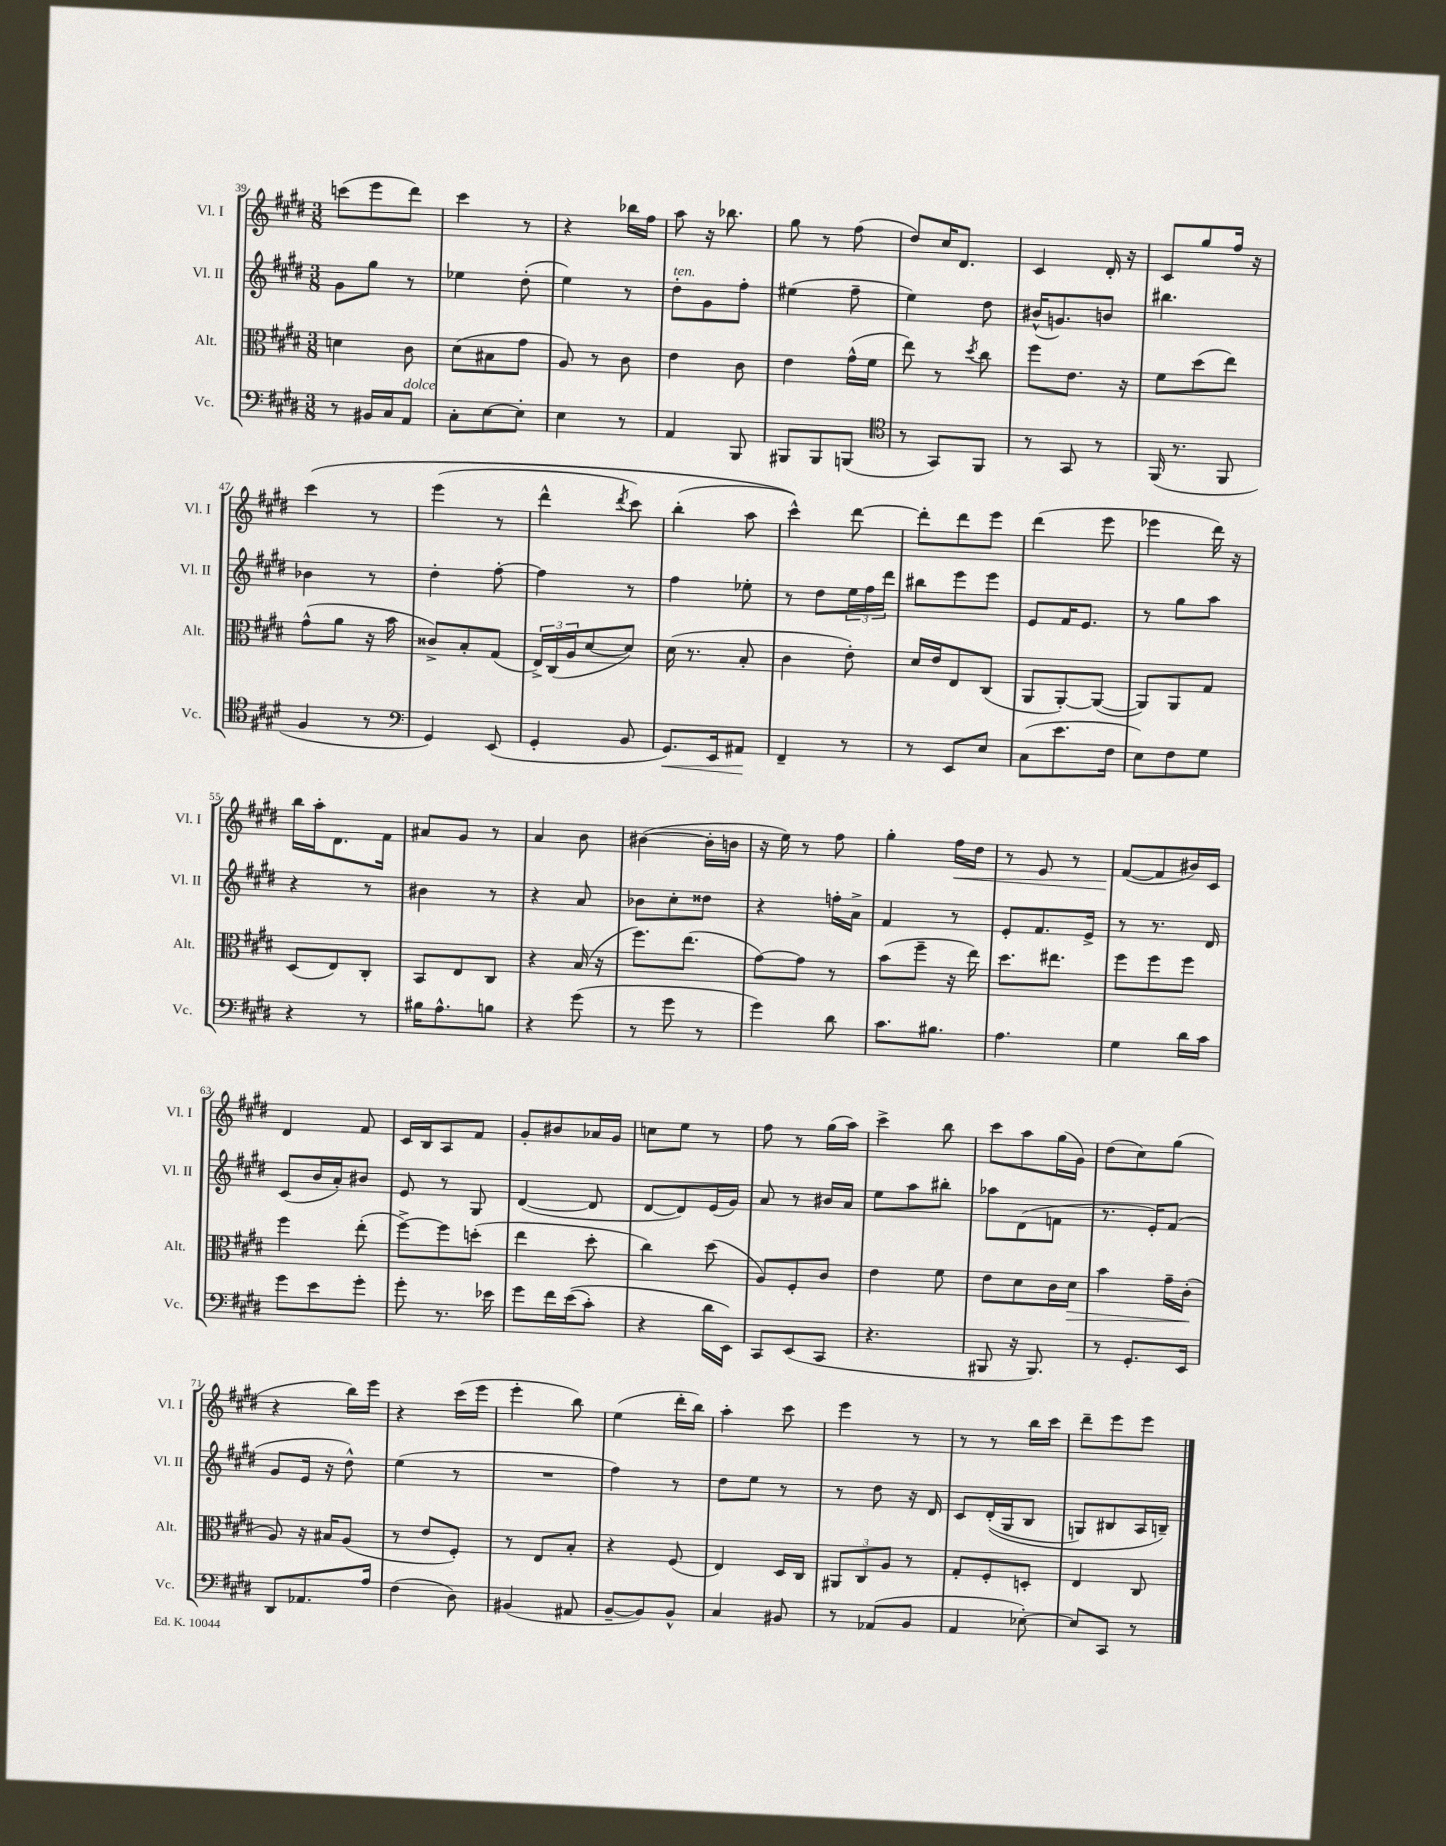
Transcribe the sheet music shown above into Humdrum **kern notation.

**kern	**dynam	**kern	**dynam	**kern	**kern	**dynam
*part4	*part4	*part3	*part3	*part2	*part1	*part1
*staff4	*staff4	*staff3	*staff3	*staff2	*staff1	*staff1
*I"Vc.	*	*I"Alt.	*	*I"Vl. II	*I"Vl. I	*
*I'Vc.	*	*I'Alt.	*	*I'Vl. II	*I'Vl. I	*
*clefF4	*	*clefC3	*	*clefG2	*clefG2	*
*k[f#c#g#d#]	*	*k[f#c#g#d#]	*	*k[f#c#g#d#]	*k[f#c#g#d#]	*
*M3/8	*	*M3/8	*	*M3/8	*M3/8	*
=39	=39	=39	=39	=39	=39	=39
8r	.	4dn\	.	8g#\L	(8cccn\L	.
16BB#X/LL	.	.	.	8gg#\J	8eee\	.
16C#/J	.	.	.	.	.	.
!LO:TX:a:i:t=dolce	!	!	!	!	!	!
8AA/J	.	8c#\	.	8r	8ddd#\J)	.
=40	=40	=40	=40	=40	=40	=40
8C#'\L	.	(8d#\L	.	4ee-X\	4ccc#\	.
[8E\	.	8B#X\	.	.	.	.
8E'\J]	.	8g#\J	.	(8dd#'\	8r	.
=41	=41	=41	=41	=41	=41	=41
4E\	.	8A/)	.	4ee\)	4r	.
.	.	8r	.	.	.	.
8r	.	8c#\	.	8r	16bb-X\LL	.
.	.	.	.	.	16ff#\JJ	.
=42	=42	=42	=42	=42	=42	=42
!	!	!	!	!LO:TX:a:i:t=ten.	!	!
4AA/	.	4e\	.	8dd#'\L	8aa\	.
.	.	.	.	8g#\	16r	.
.	.	.	.	.	8.bb-X\	.
8BBB/	.	8c#\	.	8ff#'\J	.	.
=43	=43	=43	=43	=43	=43	=43
8BBB#X/L	.	4e\	.	(4ee#X\	8gg#\	.
8BBB#/	.	.	.	.	8r	.
(8BBBn/J	.	(16g#^^\LL	.	8ff#~\	(8ff#\	.
.	.	16f#\JJ	.	.	.	.
=44	=44	=44	=44	=44	=44	=44
*clefC4	*	*	*	*	*	*
8r	.	8ee\)	.	4ee\)	8dd#/L)	.
8GG#/L)	.	8r	.	.	16cc#/K	.
.	.	.	.	.	8.d#/J	.
.	.	8qdd#/	.	.	.	.
8FF#/J	.	8cc#\	.	8dd#\	.	.
=45	=45	=45	=45	=45	=45	=45
8r	.	8ff#\L	.	(16b#X^^/KL	4c#/	.
.	.	.	.	8.gn/)	.	.
8GG#/	.	8.e\J	.	.	.	.
8r	.	.	.	8bn/J	16d#'/	.
.	.	16r	.	.	16r	.
=46	=46	=46	=46	=46	=46	=46
(16FF#/	.	8f#\L	.	4.bb#X\	8c#/L	.
8.r	.	.	.	.	.	.
.	.	(8dd#\	.	.	8gg#/	.
8FF#/	.	8ee\J)	.	.	16ff#/Jk	.
.	.	.	.	.	16r	.
!!LO:LB:g=z
=47	=47	=47	=47	=47	=47	=47
4F#/	.	(8g#^^\L	.	4b-X\	(4ccc#\	.
.	.	8a\J	.	.	.	.
8r	.	16r	.	8r	8r	.
.	.	16b\	.	.	.	.
=48	=48	=48	=48	=48	=48	=48
*clefF4	*	*	*	*	*	*
4GG#/)	.	8c##X^/L)	.	4dd#'\	(4eee\	.
.	.	8B'/	.	.	.	.
(8EE/	.	(8G#/J	.	[8ff#'\	8r	.
=49	=49	=49	=49	=49	=49	=49
4GG#'/	.	24E^/LL)	.	4ff#\]	4ddd#^^\	.
.	.	(24C#/	.	.	.	.
.	.	24A/J	.	.	.	.
.	.	[8d#/	.	.	.	.
.	.	.	.	.	8qddd#/	.
8BB/	.	8d#/J])	.	8r	8ccc#\)	.
=50	=50	=50	=50	=50	=50	=50
!	!LO:HP:b	!	!	!	!	!
8.GG#/L)	<	(16d#\	.	4ff#\	(4bb'\	.
.	.	8.r	.	.	.	.
16EE/k	.	.	.	.	.	.
8AA#X/J	.	8B'/	.	8ee-X'\	8aa\	.
.	[	.	.	.	.	.
=51	=51	=51	=51	=51	=51	=51
4FF#~/	.	4c#\	.	8r	4ccc#^^\))	.
.	.	.	.	8dd#\L	.	.
8r	.	8e'\)	.	24ee\L	[8ddd#\	.
.	.	.	.	24ff#\	.	.
.	.	.	.	24ddd#\JJ	.	.
=52	=52	=52	=52	=52	=52	=52
8r	.	16d#/LL	.	8bb#X\L	8ddd#'\L]	.
.	.	16e/J	.	.	.	.
8EE/L	.	8E/	.	8eee\	8ddd#\	.
8E/J	.	(8C#/J	.	8eee\J	8eee\J	.
=53	=53	=53	=53	=53	=53	=53
(8C#\L	.	8AA/L	.	8e/L	(4ddd#\	.
8.e\	.	[8AA'/)	.	16f#/K	.	.
.	.	.	.	8.e/J	.	.
.	.	(8AA/J_	.	.	8eee\	.
16F#\Jk	.	.	.	.	.	.
=54	=54	=54	=54	=54	=54	=54
8E\L)	.	8AA/L])	.	8r	4eee-X\	.
8F#\	.	8AA/	.	8gg#\L	.	.
8G#\J	.	8G#/J	.	8aa\J	16ddd#\)	.
.	.	.	.	.	16r	.
!!LO:LB:g=z
=55	=55	=55	=55	=55	=55	=55
4r	.	(8D#/L	.	4r	16bb\LL	.
.	.	.	.	.	16aa'\J	.
.	.	8E/)	.	.	8.d#\	.
8r	.	8C#'/J	.	8r	.	.
.	.	.	.	.	16f#\Jk	.
=56	=56	=56	=56	=56	=56	=56
16B#X\KL	.	8BB/L	.	4b#X\	8a#X/L	.
8.A^^\	.	.	.	.	.	.
.	.	8E/	.	.	8g#/J	.
8Bn\J	.	8C#/J	.	8r	8r	.
=57	=57	=57	=57	=57	=57	=57
4r	.	4r	.	4r	4a/	.
(8g#\	.	(16B/	.	8a/	8b\	.
.	.	16r	.	.	.	.
=58	=58	=58	=58	=58	=58	=58
8r	.	8.ff#\L)	.	8b-X\L	([4b#X\	.
8g#\	.	.	.	8cc#'\	.	.
.	.	(8.ee\J	.	.	.	.
8r	.	.	.	8dd##X\J	16b#'\LL]	.
.	.	.	.	.	16bn\JJ	.
=59	=59	=59	=59	=59	=59	=59
4g#\)	.	[8g#\L)	.	4r	16r	.
.	.	.	.	.	16ee\)	.
.	.	8g#\J]	.	.	8r	.
8d#\	.	8r	.	16ffn'\LL	8ff#\	.
.	.	.	.	16a^\JJ	.	.
=60	=60	=60	=60	=60	=60	=60
8.c#\L	.	(8b\L	.	4f#/	4gg#'\	.
.	.	8ff#~\J	.	.	.	.
8.B#X\J	.	.	.	.	.	.
!	!	!	!	!	!	!LO:HP:b
.	.	16r	.	8r	16ff#\LL	<
.	.	16ee\)	.	.	16dd#\JJ	.
=61	=61	=61	=61	=61	=61	=61
4.A\	.	8.dd#\L	.	8e'/L	8r	.
.	.	.	.	8.f#/	8e/	.
.	.	8.ee#X\J	.	.	.	.
.	.	.	.	.	8r	.
.	.	.	.	16e^/Jk	.	.
=62	=62	=62	=62	=62	=62	=62
4G#\	.	8ff#\L	.	8r	([8f#/L	.
.	.	8ff#\	.	8.r	8f#/]	[
16d#\LL	.	8ff#\J	.	.	16b#X/L)	.
16c#\JJ	.	.	.	16d#/	16c#/JJ	.
!!LO:LB:g=z
=63	=63	=63	=63	=63	=63	=63
8g#\L	.	4ff#\	.	(8c#/L	4d#/	.
8e\	.	.	.	16b/L	.	.
.	.	.	.	16a'/J)	.	.
8g#'\J	.	(8ee'\	.	8b#X/J	8f#/	.
=64	=64	=64	=64	=64	=64	=64
8g#'\	.	[8ff#^\L)	.	8e/	16c#/LL	.
.	.	.	.	.	16B/J	.
8.r	.	8ff#\]	.	8r	8A/	.
.	.	(8ddn'\J	.	8G#/	8f#/J	.
16e-X\	.	.	.	.	.	.
=65	=65	=65	=65	=65	=65	=65
8g#\L	.	4ee\	.	([4d#/	8g#'/L	.
16f#\L	.	.	.	.	8b#X/	.
((16e\J	.	.	.	.	.	.
8c#'\J)	.	8dd#'\	.	8d#/]	16a-X/L	.
.	.	.	.	.	16g#/JJ	.
=66	=66	=66	=66	=66	=66	=66
4r	.	4cc#\)	.	[8d#/L	8ccn\L	.
.	.	.	.	8d#/])	8ee\J	.
16d#\LL	.	(8dd#\	.	(16e/L	8r	.
16EE\JJ)	.	.	.	16g#/JJ)	.	.
=67	=67	=67	=67	=67	=67	=67
8CC#/L	.	8A/L)	.	8a/	8ff#\	.
(8EE/	.	8F#'/	.	8r	8r	.
8CC#/J	.	8c#/J	.	16b#X/LL	(16gg#\LL	.
.	.	.	.	16a/JJ	16aa\JJ)	.
=68	=68	=68	=68	=68	=68	=68
4.r	.	4e\	.	8ee\L	4ccc#^\	.
.	.	.	.	8aa\	.	.
.	.	8f#\	.	8bb#X'\J	8bb\	.
=69	=69	=69	=69	=69	=69	=69
8BBB#X/	.	8e\L	.	8aa-X\L	8ccc#\L	.
16r	.	8d#\	.	(8d#\	8aa\	.
8.BBB#/)	.	.	.	.	.	.
.	.	16c#\L	.	8fn\J	(16gg#\L	.
!	!	!	!LO:HP:b	!	!	!
.	.	16d#\JJ	>	.	16g#\JJ)	.
=70	=70	=70	=70	=70	=70	=70
8r	.	4b\	.	8.r	(8dd#\L	.
8.GG#'/L	.	.	.	.	8cc#\)	.
.	.	.	.	16e'/KL)	.	.
.	.	16g#~\LL	.	(8f#/J	(8gg#\J	.
16EE/Jk	.	(16c#'\JJ	.	.	.	.
.	.	.	]	.	.	.
!!LO:LB:g=z
=71	=71	=71	=71	=71	=71	=71
8DD#/L	.	8A/)	.	8g#/L	4r	.
8.AA-X/	.	16r	.	16e/Jk	.	.
.	.	16B#X/KL	.	16r	.	.
.	.	(8A/J	.	8dd#^^\)	16bb\LL)	.
16A/Jk	.	.	.	.	16eee\JJ	.
=72	=72	=72	=72	=72	=72	=72
(4F#\	.	8r	.	(4ee\	4r	.
.	.	8e/L	.	.	.	.
8D#\)	.	8F#'/J)	.	8r	(16ccc#\LL	.
.	.	.	.	.	16eee\JJ	.
=73	=73	=73	=73	=73	=73	=73
(4BB#X/	.	8r	.	4.r	4eee'\	.
.	.	8E/L	.	.	.	.
8AA#X/	.	8B'/J	.	.	8bb\)	.
=74	=74	=74	=74	=74	=74	=74
[8BB~/L	.	4r	.	4ff#\)	(4ee\	.
8BB/])	.	.	.	.	.	.
8BB^^/J	.	(8F#/	.	8r	16ddd#'\LL	.
.	.	.	.	.	16bb\JJ)	.
=75	=75	=75	=75	=75	=75	=75
4C#/	.	4E/)	.	8dd#\L	4aa'\	.
.	.	.	.	8ee\J	.	.
8BB#X/	.	16D#/LL	.	8r	8ccc#\	.
.	.	16C#/JJ	.	.	.	.
=76	=76	=76	=76	=76	=76	=76
8r	.	12AA#X/L	.	8r	4eee\	.
.	.	12C#/	.	.	.	.
(8AA-X/L	.	.	.	8dd#\	.	.
.	.	12A/J	.	.	.	.
8BB/J	.	8r	.	16r	8r	.
.	.	.	.	16d#/	.	.
=77	=77	=77	=77	=77	=77	=77
4AA/	.	8G#'/L	.	8c#/L	8r	.
.	.	8F#'/	.	((16d#'/L	8r	.
.	.	.	.	16G#/J	.	.
[8E-X'\)	.	8Dn'/J	.	8B/J	16bb\LL	.
.	.	.	.	.	16ccc#\JJ	.
=78	=78	=78	=78	=78	=78	=78
8E-/L]	.	4E/	.	8Gn/L)	8ddd#~\L	.
8CC#/J	.	.	.	8B#X/	8eee\	.
8r	.	8C#/	.	16A/L	8eee\J	.
.	.	.	.	16Bn~/JJ)	.	.
==	==	==	==	==	==	==
*-	*-	*-	*-	*-	*-	*-
